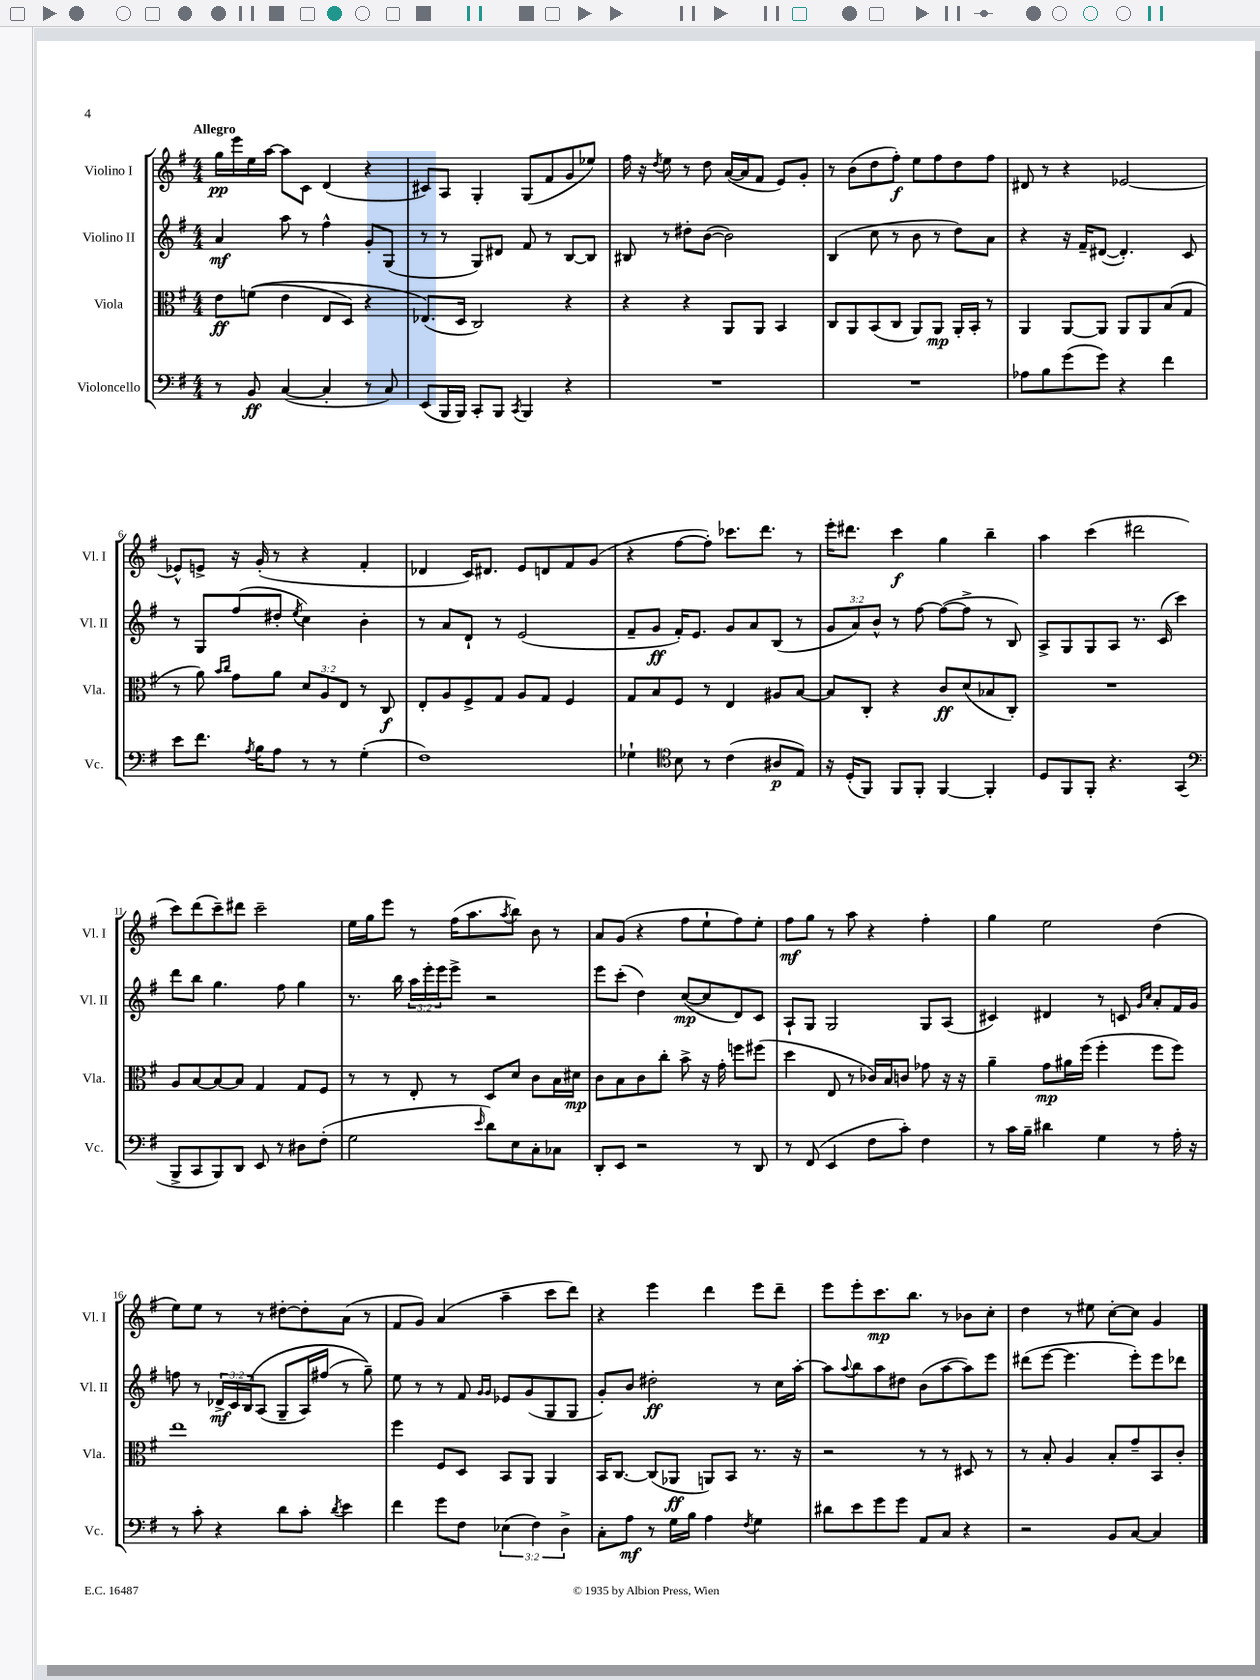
<<
\new StaffGroup <<
\new Staff = "s0" \with { instrumentName = "Violino I" shortInstrumentName = "Vl. I" } {
    \clef treble \key g \major \numericTimeSignature \time 4/4 \tempo "Allegro"
    g''16\pp e'''16 e''16 a''16~ a''8 c'8 d'4( r4 |
    cis'8) a8 g4-. g8( fis'8 g'8 ees''8) |
    fis''16 r16 \acciaccatura { d''8 } e''8 r8 d''8 a'16~( a'16 fis'8 e'8) g'8-. |
    r8 b'8( d''8 fis''8-.\f) e''8 fis''8 d''8 fis''8 |
    dis'8 r8 r4 ees'2~ |
    ees'8-^ e'8-> r16 g'16-.( r8 r4 fis'4-. |
    des'4 c'16) dis'8. e'8 d'8 fis'8 g'8( |
    r4 fis''8~ fis''8-.) ces'''8. d'''8. r8 |
    e'''16-. dis'''8. c'''4\f g''4 b''4-- |
    a''4 c'''4( dis'''2 |
    c'''8) d'''8( c'''8--) dis'''8 c'''2-- |
    e''16 g''16 e'''8 r8 fis''16( a''8. \acciaccatura { a''8 } b''8) b'8 r8 |
    a'8 g'8( r4 fis''8 e''8-! fis''8) e''8-. |
    fis''8\mf g''8 r8 a''8 r4 fis''4-. |
    g''4 e''2 d''4( |
    e''8) e''8 r8 r8 dis''8~-. dis''8-. a'8( r8 |
    fis'8 g'8) a'4( a''4-- c'''8 d'''8) |
    r4 e'''4 d'''4 e'''8 d'''8-- |
    e'''8 e'''8-. c'''8.\mp b''8. r8 bes'8 c''8-. |
    d''4 r8 eis''8 c''8~-. c''8 g'4 \bar "|." |
}
\new Staff = "s1" \with { instrumentName = "Violino II" shortInstrumentName = "Vl. II" } {
    \clef treble \key g \major \numericTimeSignature \time 4/4 \override Staff.TupletNumber.text = #tuplet-number::calc-fraction-text
    a'4\mf a''8 r8 fis''4-^ g'8-. g8( |
    r8 r8 g8) dis'8 fis'8 r8 b8~ b8 |
    bis8 r8 dis''8-. b'8~( b'2) |
    b4( c''8 r8 b'8 r8 d''8) a'8 |
    r4 r16 fis'16-- dis'8~( dis'4.-.) c'8 |
    r8 g8 fis''8( dis''8-. \acciaccatura { e''8 } c''4) b'4-. |
    r8 a'8 d'8-! r8 e'2( |
    fis'8-- g'8\ff fis'16-.) e'8. g'8 a'8 b8( r8 |
    \tuplet 3/2 { g'8 a'8) b'8-^ } r8 fis''8~ fis''8~( fis''8-> r8 b8) |
    a8-> g8 g8 a8 r8. c'16( c'''4) |
    d'''8 b''8 g''4. fis''8 g''4 |
    r8. b''16 \tuplet 3/2 { a''16 e'''16-. e'''16 } e'''8-> r2 |
    e'''8 c'''8-.( d''4) c''8~\mp( c''8 d'8) c'8 |
    a8-! g8 g2 g8 a8( |
    cis'4) dis'4 r8 c'8 \grace { g'16 c''16 } a'8-. fis'16 g'16 |
    f''8 r8 \tuplet 3/2 { des'16->\mf c'16 b16\( } a8( g8-- a16) fis''16( r8 g''8--)\) |
    e''8 r8 r8 fis'8 \grace { g'16 g'16 } ees'8 g'8( g8 g8 |
    g'8-.) b'8 dis''2-.\ff r8 c''16 a''16~-. |
    a''8 \appoggiatura { a''8 } b''8 a''8 dis''8 b'8( a''8~ a''8) e'''8 |
    dis'''8( e'''8~ e'''4. e'''8-.) e'''8 des'''8 \bar "|." |
}
\new Staff = "s2" \with { instrumentName = "Viola" shortInstrumentName = "Vla." } {
    \clef alto \key g \major \numericTimeSignature \time 4/4 \override Staff.TupletNumber.text = #tuplet-number::calc-fraction-text
    e'8\ff f'8(\( e'4 e8 d8) r4 |
    ees8.(\) d16 c2) r4 |
    r4 r4 a,8 a,8 b,4 |
    c8 a,8 b,8( c8 a,8) a,8\mp a,16-. b,16-. r8 |
    a,4 a,8~ a,8 a,8 a,8 b8( g8 |
    r8 a'8) \grace { b'16 c''16 } g'8 a'8 \tuplet 3/2 { d'8 a8 e8 } r8 c8\f |
    e8-. a8 fis8-> g8 a8 g8 fis4 |
    g8 b8 fis8 r8 e4 ais8 b8~ |
    b8 c8-. r4 c'8\ff d'8( bes8 c8-.) |
    R1 |
    a8 b8~ b8~ b8 g4 g8 fis8 |
    r8 r8 e8-. r8 d8 d'8 c'8 b16 dis'16\mp |
    c'8 b8 c'8 c''8-. b'8-> r16 g'16-. f''8 fis''8( |
    d''4 e8 r8 ces'16) b16 c'8 ges'8 r16 r16 |
    a'4-- g'8\mp ais'16 fis''16( fis''4-. fis''8 fis''8) |
    e''1 |
    fis''4 fis8 d8 b,8 a,8 a,4 |
    b,16 c8.~ c8( aes,8\ff a,8) b,8 r8. r16 |
    r2 r8 r8 dis8 r8 |
    r8 b8-. a4 b8-. g'8-- b,8 c'8-. \bar "|." |
}
\new Staff = "s3" \with { instrumentName = "Violoncello" shortInstrumentName = "Vc." } {
    \clef bass \key g \major \numericTimeSignature \time 4/4 \override Staff.TupletNumber.text = #tuplet-number::calc-fraction-text
    r8 b,8\ff c4~( c4-. r8 c8) |
    e,8( b,,16 b,,16) c,8-. b,,8 \acciaccatura { c,8 } b,,4 r4 |
    R1 |
    R1 |
    aes8 b8 g'8( g'8) r4 fis'4 |
    e'8 fis'8. \acciaccatura { a8 } b16 a8 r8 r8 g4-.( |
    fis1) |
    ges4-! \clef tenor b8 r8 c'4( ais8\p e8) |
    r16 d16-.( fis,8) fis,8 fis,8-. fis,4~ fis,4-. |
    d8 fis,8 fis,8-. r4. g,4( |
    \clef bass b,,8-> c,8 b,,8) d,8 e,8 r8 dis8 fis8-.( |
    g2 \grace { e'16 } d'8) e8 c8-. ces8 |
    d,8-. e,8 r2 r8 d,8 |
    r8 fis,8( e,4 fis8 c'8-.) fis4 |
    r8 c'16 b16-- dis'4 g4 r8 a16-. r16 |
    r8 c'8-. r4 d'8 c'8-. \acciaccatura { d'8 } e'4 |
    fis'4 g'8 fis8 \tuplet 3/2 { ees4( fis4) d4-> } |
    c8-. a8\mf r8 g16 b16 a4 \acciaccatura { fis8 } g4 |
    dis'8 e'8 g'8 g'8 a,8 c8 r4 |
    r2 b,8 c8~ c4 \bar "|." |
}
>>
>>
